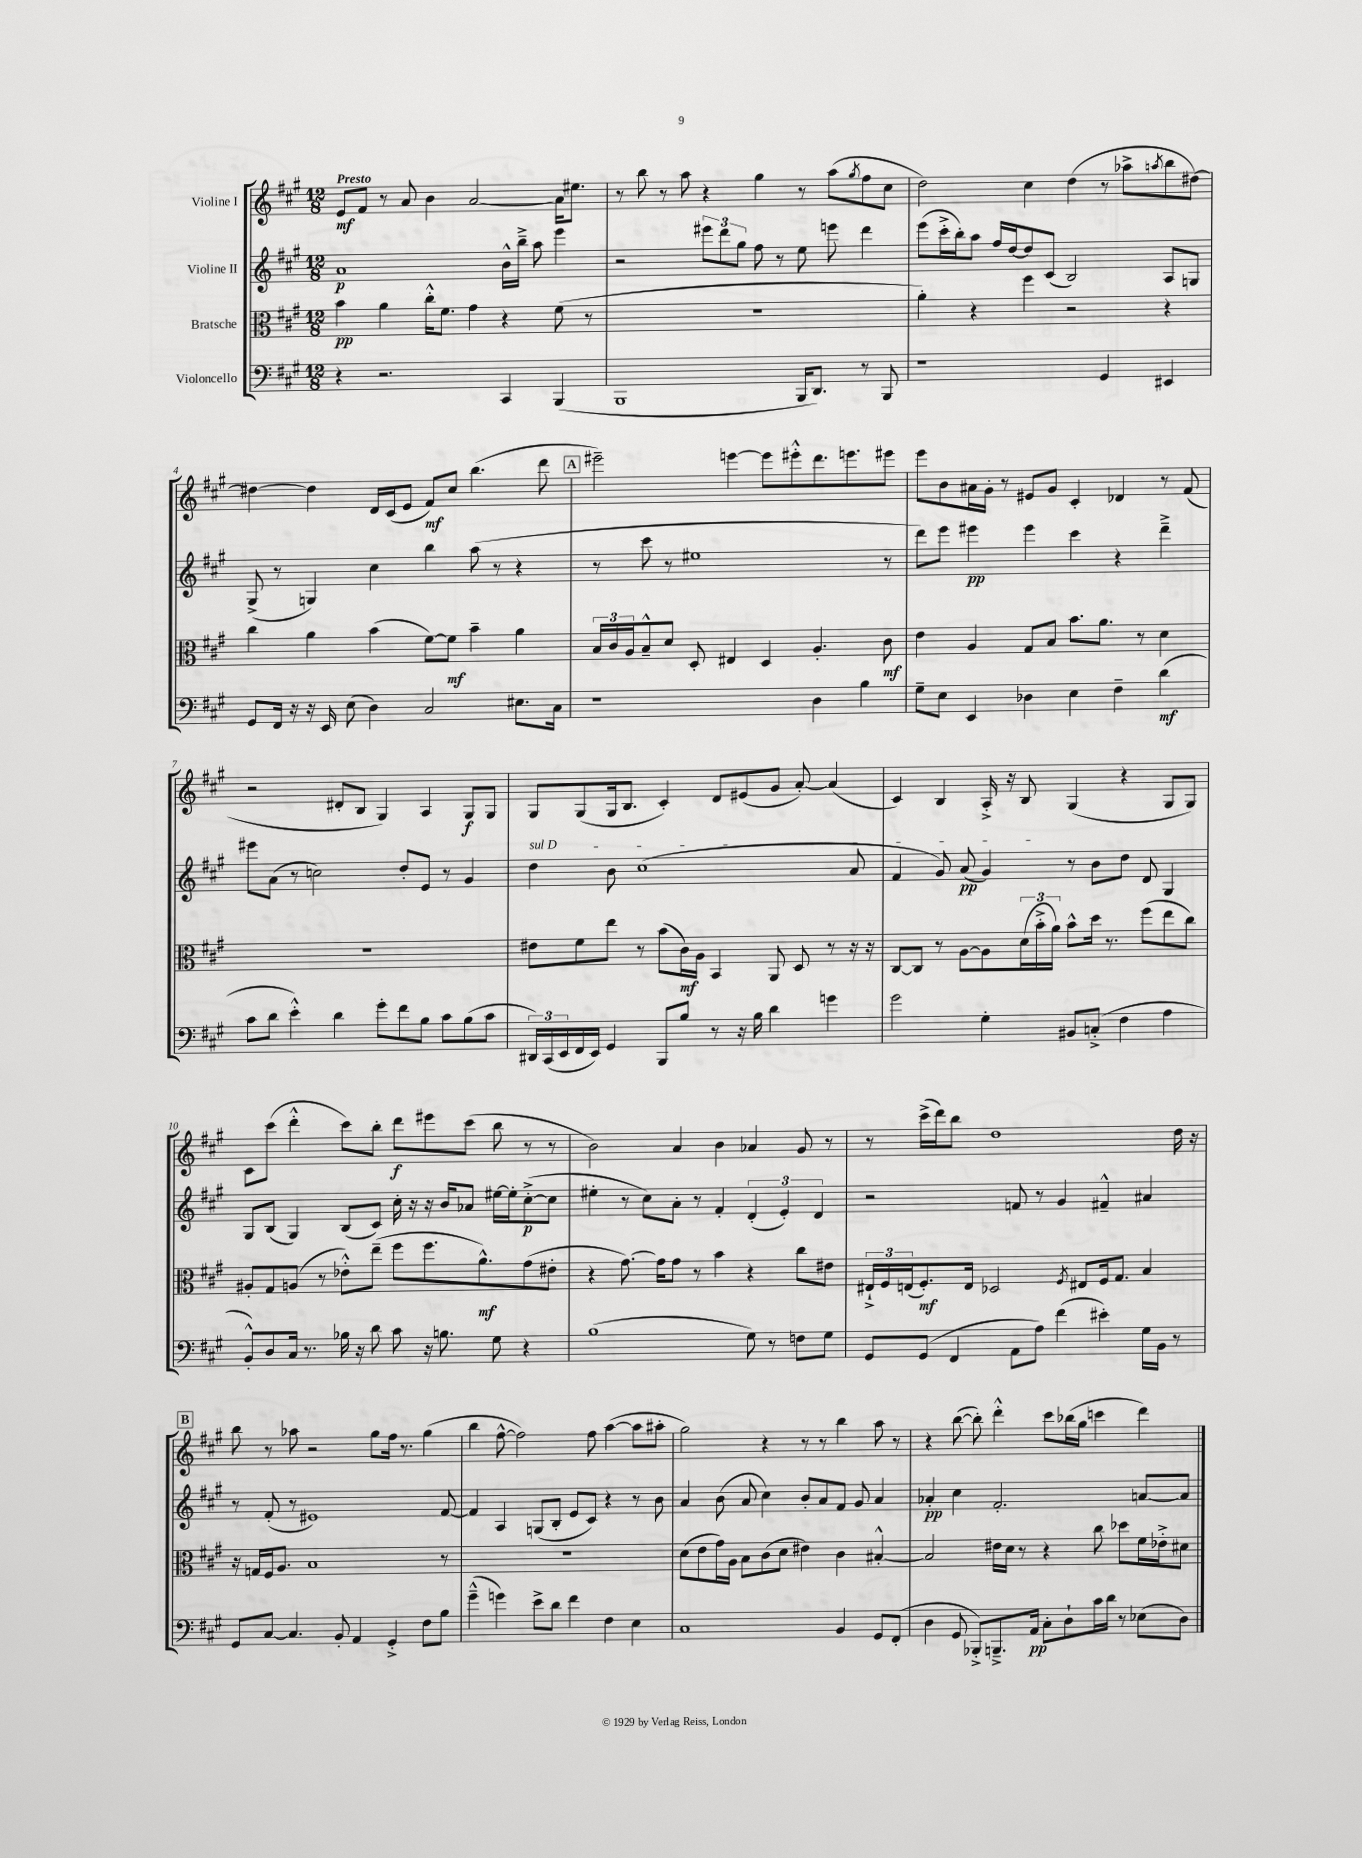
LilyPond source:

<<
\new StaffGroup <<
\new Staff = "s0" \with { instrumentName = "Violine I" } {
    \clef treble \key a \major \numericTimeSignature \time 12/8 \tempo "Presto"
    e'8\mf fis'8 r8 a'8 b'4 a'2~ a'16 eis''8. |
    r8 b''8 r8 a''8 r4 gis''4 r8 a''8( \acciaccatura { gis''8 } fis''8 cis''8 |
    d''2) cis''4 d''4( r8 aes''8-> \acciaccatura { a''8 } b''8 dis''8~) |
    dis''4~ dis''4 d'16 cis'16( e'8 fis'8\mf) cis''8 b''4.( d'''8 |
    \mark \markup { \box "A" } eis'''2--) e'''4~ e'''8 eis'''8-.-^ d'''8. e'''8. eis'''8 |
    e'''8 b'8 ais'16 gis'16-. r8 eis'8 gis'8 cis'4-. des'4 r8 fis'8( |
    r2 dis'8-. b8 gis4) a4 gis8\f gis8 |
    gis8 gis8( gis16 b8. cis'4-.) d'8 eis'8( gis'8 a'8~-.) a'4( |
    cis'4) b4 a16-.-> r16 b8 gis4( r4 gis8 gis8) |
    cis'8 cis'''8( d'''4-.-^ cis'''8) b''8-. d'''8\f eis'''8 cis'''8( b''8 r8 r8 |
    b'2) a'4 b'4 aes'4 gis'8 r8 |
    r8 cis'''16->( d'''16) b''8 d''1 d''16 r16 |
    \mark \markup { \box "B" } b''8 r8 aes''8 r2 gis''8 fis''16 r8. gis''4( |
    b''4 fis''8~-^ fis''2) fis''8 a''4~( a''8 ais''8-. |
    gis''2) r4 r8 r8 b''4 a''8 r8 |
    r4 b''8~( b''8-.) d'''4-.-^ cis'''8 bes''16( gis''16 c'''4 d'''4) \bar "|." |
}
\new Staff = "s1" \with { instrumentName = "Violine II" } {
    \clef treble \key a \major \numericTimeSignature \time 12/8
    a'1\p b'16-^ b''16---> a''8 e'''4 |
    r2 \tuplet 3/2 { eis'''8 d'''8 gis''8 } fis''8 r8 e''8 e'''8 d'''4 |
    e'''8( cis'''16-.-> b''16-.) a''8 fis''16 d''16~ d''8 cis'8( b2) a8 g8 |
    gis8->( r8 g4) cis''4 b''4 a''8( r8 r4 |
    \mark \markup { \box "A" } r8 cis'''8 r8 eis''1 r8 |
    d'''8) e'''8 eis'''4\pp eis'''4 cis'''4 r4 d'''4---> |
    eis'''8 a'8( r8 c''2) d''8-. e'8 r8 gis'4 |
    \once \override TextSpanner.bound-details.left.text = \markup { \italic "sul D" } d''4\startTextSpan b'8 cis''1( a'8 |
    fis'4 gis'8) a'8\pp( gis'4\stopTextSpan) r8 b'8 d''8 d'8 gis4 |
    gis8 b8( gis4) b8( cis'8) cis''16-. r16 r16 b'16 aes'8 eis''16~ eis''16-. cis''8~-.->\p( cis''8 |
    eis''4-. r8 cis''8) a'8-. r8 fis'4-. \tuplet 3/2 { d'4-.( e'4-.) d'4 } |
    r2 f'8 r8 gis'4 fis'4---^ ais'4 |
    \mark \markup { \box "B" } r8 fis'8-.( r8 eis'1) fis'8~ |
    fis'4 a4 g8( b8-. e'8 cis'8) r4 r8 b'8 |
    a'4 b'8( a'8 cis''4) b'8-. a'8 fis'8 gis'8 a'4 |
    aes'4-.\pp cis''4 fis'2.-. a'8~ a'8 \bar "|." |
}
\new Staff = "s2" \with { instrumentName = "Bratsche" } {
    \clef alto \key a \major \numericTimeSignature \time 12/8
    b'4\pp a'4 cis''16-.-^ fis'8. gis'4 r4 fis'8( r8 |
    R1. |
    a'4-.) r4 fis''4 r2 r4 |
    cis''4 a'4 b'4( fis'8~) fis'8\mf b'4-- a'4 |
    \mark \markup { \box "A" } \tuplet 3/2 { b16 cis'16 a16 } b8---^ d'8 d8-. eis4 d4 a4.-. cis'8\mf |
    e'4 a4 gis8 b8 b'8. a'8. r8 d'4 |
    R1. |
    eis'8 fis'8 e''8 r8 b'8( cis'16\mf) a16 b,4 a,8 d8 r8 r16 r16 |
    cis8~ cis8 r8 a8~ a8 \tuplet 3/2 { d'16( b'16-.-> a'16) } b'8-^ d''16 r8. fis''8( e''8 cis''8) |
    ais8-. gis8 a8( r8 ees'8-.-^) e''8--( fis''8 fis''8. a'8.-^\mf) gis'8( eis'8-. |
    r4 gis'8.~) gis'16 gis'8 r8 b'4 r4 cis''8 eis'8 |
    \tuplet 3/2 { eis16-!-> fis16 e16( } fis8.-.\mf) e16 des2 \acciaccatura { fis8 } eis8 fis16 gis8. b4 |
    \mark \markup { \box "B" } r16 g16 fis16 a8. b1 r8 |
    R1. |
    d'8( e'8 gis'16) a16 b8 cis'8( d'8 eis'4) cis'4 bis4~-.-^ |
    bis2 eis'16 d'16 r8 r4 cis''8 des''8 fis'16 ees'16-.-> dis'8 \bar "|." |
}
\new Staff = "s3" \with { instrumentName = "Violoncello" } {
    \clef bass \key a \major \numericTimeSignature \time 12/8
    r4 r2. cis,4 b,,4( |
    b,,1 b,,16 d,8.) r8 b,,8 |
    r1 gis,4 eis,4 |
    gis,8 fis,16 r16 r16 e,16 e8( d4) cis2 eis8. cis16 |
    \mark \markup { \box "A" } r1 d4 b4 |
    gis8-- e8 e,4 des4 e4 fis4-- d'4\mf( |
    cis'8 d'8 e'4-.-^) d'4 gis'8-. fis'8 b8 cis'8 b8( cis'8 |
    \tuplet 3/2 { dis,16) cis,16( e,16 } fis,16 e,16) gis,4 b,,8 b8 r8 r16 b16 d'4 g'4 |
    gis'2 gis4-. bis,8 c8-.->( fis4 a4 |
    b,8-.-^) d8 cis16 r8. bes16 r16 d'8 cis'8 r16 b8. gis8 r4 |
    b1( gis8) r8 f8 gis8 |
    gis,8 gis,8( fis,4 a,8 a8) fis'4( eis'4-.) gis16 b,16 r8 |
    \mark \markup { \box "B" } gis,8 cis8~ cis4. b,8-. a,4 gis,4-.-> fis8 b8 |
    gis'4---^( g'4) e'8-> d'8 fis'4 fis4 e4 |
    cis1 b,4 gis,8 fis,8-.( |
    d4 gis,8 bes,,8-.->) b,,8.---> a,16\pp cis8-. d8-! cis'16 d'16 r8 ees8( d8) \bar "|." |
}
>>
>>
